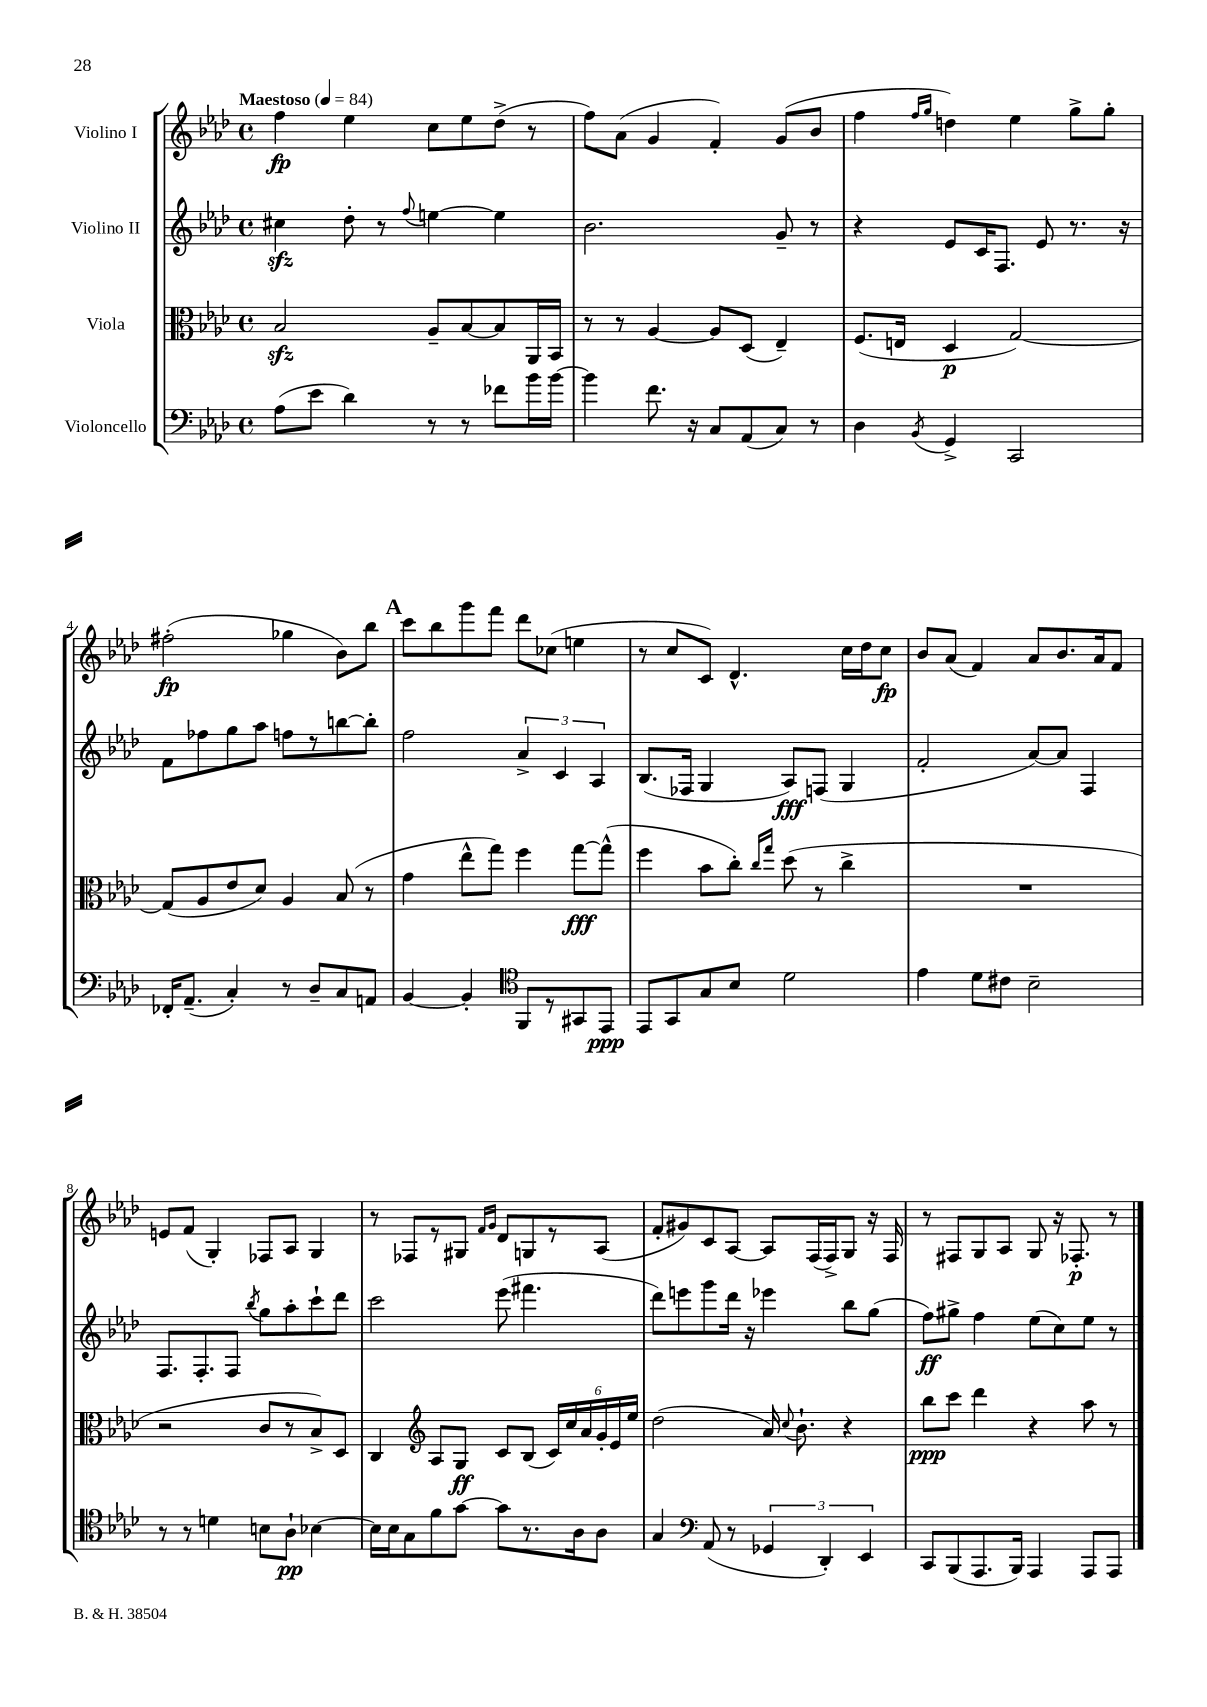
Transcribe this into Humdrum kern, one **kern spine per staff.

**kern	**dynam	**kern	**dynam	**kern	**dynam	**kern	**dynam
*part4	*part4	*part3	*part3	*part2	*part2	*part1	*part1
*staff4	*staff4	*staff3	*staff3	*staff2	*staff2	*staff1	*staff1
*I"Violoncello	*	*I"Viola	*	*I"Violino II	*	*I"Violino I	*
*clefF4	*	*clefC3	*	*clefG2	*	*clefG2	*
*k[b-e-a-d-]	*	*k[b-e-a-d-]	*	*k[b-e-a-d-]	*	*k[b-e-a-d-]	*
*M4/4	*	*M4/4	*	*M4/4	*	*M4/4	*
*met(c)	*	*met(c)	*	*met(c)	*	*met(c)	*
*MM84	*	*MM84	*	*MM84	*	*MM84	*
=1	=1	=1	=1	=1	=1	=1	=1
!	!	!	!	!	!	!LO:TX:a:B:t=Maestoso	!
(8A-\L	.	2B-zz/	.	4cc#Xzz\	.	4ff\	fp
8e-\J	.	.	.	.	.	.	.
4d-\)	.	.	.	8dd-'\	.	4ee-\	.
.	.	.	.	8r	.	.	.
.	.	.	.	8qqff/	.	.	.
8r	.	8A-~/L	.	[4een\	.	8cc\L	.
8r	.	[8B-/	.	.	.	8ee-\	.
8f-X\L	.	8B-/]	.	4ee\]	.	(8dd-^\J	.
16b-\L	.	16AA-/L	.	.	.	8r	.
[16b-\JJ	.	16BB-/JJ	.	.	.	.	.
=2	=2	=2	=2	=2	=2	=2	=2
4b-\]	.	8r	.	2.b-\	.	8ff\L)	.
.	.	8r	.	.	.	(8a-\J	.
8.f\	.	[4A-/	.	.	.	4g/	.
16r	.	.	.	.	.	.	.
8C/L	.	8A-/L]	.	.	.	4f'/)	.
(8AA-/	.	(8D-/J	.	.	.	.	.
8C/J)	.	4E-~/)	.	8g~/	.	(8g/L	.
8r	.	.	.	8r	.	8b-/J	.
=3	=3	=3	=3	=3	=3	=3	=3
4D-\	.	(8.F/L	.	4r	.	4ff\	.
.	.	16En/Jk	.	.	.	.	.
.	.	.	.	.	.	16qqff/LL	.
8qBB-/	.	.	.	.	.	16qqgg/JJ	.
4GG^/	.	4D-/	p	8e-/L	.	4ddn\)	.
.	.	.	.	16c/K	.	.	.
.	.	.	.	8.F/J	.	.	.
2CC/	.	[2G/)	.	.	.	4ee-\	.
.	.	.	.	8e-/	.	.	.
.	.	.	.	8.r	.	8gg^\L	.
.	.	.	.	.	.	8gg'\J	.
.	.	.	.	16r	.	.	.
!!LO:LB:g=z
=4	=4	=4	=4	=4	=4	=4	=4
16FF-X'/KL	.	(8G/L]	.	8f\L	.	(2ff#X'\	fp
(8.AA-~/J	.	.	.	.	.	.	.
.	.	8A-/	.	8ff-X\	.	.	.
4C'/)	.	8e-/	.	8gg\	.	.	.
.	.	8d-/J)	.	8aa-\J	.	.	.
8r	.	4A-/	.	8ffn\L	.	4gg-X\	.
8D-~/L	.	.	.	8r	.	.	.
8C/	.	(8B-/	.	[8bbn\	.	8b-\L)	.
8AAn/J	.	8r	.	8bb'\J]	.	8bb-\J	.
!!LO:REH:place=s1:t=A
=5	=5	=5	=5	=5	=5	=5	=5
[4BB-/	.	4g\	.	2ff\	.	8ccc\L	.
.	.	.	.	.	.	8bb-\	.
4BB-'/]	.	8ee-^^\L	.	.	.	8ggg\	.
.	.	8gg\J)	.	.	.	8fff\J	.
*clefC4	*	*	*	*	*	*	*
8FF/L	.	4ff\	.	6a-^/	.	8ddd-\L	.
8r	.	.	.	.	.	(8cc-X\J	.
.	.	.	.	6c/	.	.	.
8GG#X/	.	[8gg\L	fff	.	.	4een\	.
.	.	.	.	6A-/	.	.	.
8EE-/J	ppp	(8gg^^\J]	.	.	.	.	.
=6	=6	=6	=6	=6	=6	=6	=6
8EE-/L	.	4ff\	.	(8.B-/L	.	8r	.
8GG/	.	.	.	.	.	8cc/L	.
.	.	.	.	16F-X/Jk	.	.	.
8G/	.	8b-\L	.	4G/	.	8c/J)	.
8B-/J	.	8cc'\J)	.	.	.	4.d-^^/	.
.	.	16qqcc/LL	.	.	.	.	.
.	.	16qqgg/JJ	.	.	.	.	.
2d-\	.	(8dd-\	.	8A-/L)	fff	.	.
.	.	8r	.	(8Fn/J	.	.	.
.	.	4cc^\	.	4G/	.	16cc\LL	.
.	.	.	.	.	.	16dd-\J	.
.	.	.	.	.	.	8cc\J	fp
=7	=7	=7	=7	=7	=7	=7	=7
4e-\	.	1r	.	2f'/	.	8b-/L	.
.	.	.	.	.	.	(8a-/J	.
8d-\L	.	.	.	.	.	4f/)	.
8c#X\J	.	.	.	.	.	.	.
2B-~\	.	.	.	[8a-/L)	.	8a-/L	.
.	.	.	.	8a-/J]	.	8.b-/	.
.	.	.	.	4F/	.	.	.
.	.	.	.	.	.	16a-/k	.
.	.	.	.	.	.	8f/J	.
!!LO:LB:g=z
=8	=8	=8	=8	=8	=8	=8	=8
8r	.	2r	.	8.F/L	.	8en/L	.
8r	.	.	.	.	.	(8f/J	.
.	.	.	.	8.F'/	.	.	.
4dn\	.	.	.	.	.	4G'/)	.
.	.	.	.	8F/J	.	.	.
.	.	.	.	8qbb-/	.	.	.
8Bn\L	.	8c/L	.	8gg\L	.	8F-X/L	.
8A-`\J	pp	8r	.	8aa-'\	.	8A-/J	.
[4B-X\	.	8B-^/)	.	8ccc`\	.	4G/	.
.	.	8D-/J	.	8ddd-\J	.	.	.
=9	=9	=9	=9	=9	=9	=9	=9
16B-\LL]	.	4C/	.	2ccc\	.	8r	.
16B-\J	.	.	.	.	.	.	.
8G\	.	.	.	.	.	8F-X/L	.
*	*	*clefG2	*	*	*	*	*
8f\	.	8A-/L	.	.	.	8r	.
[8g\J	.	8G/J	ff	.	.	8G#X/J	.
.	.	.	.	.	.	16qqf/LL	.
.	.	.	.	.	.	16qqg/JJ	.
8g\L]	.	8c/L	.	(8eee-\	.	8d-/L	.
8.r	.	(8B-/J	.	4.fff#X\	.	8Gn/	.
.	.	24c/LL)	.	.	.	8r	.
.	.	24cc/	.	.	.	.	.
16A-\k	.	.	.	.	.	.	.
.	.	24a-/	.	.	.	.	.
8A-\J	.	24g'/	.	.	.	(8A-/J	.
.	.	24e-/	.	.	.	.	.
.	.	24ee-/JJ	.	.	.	.	.
=10	=10	=10	=10	=10	=10	=10	=10
4G/	.	(2dd-\	.	8ddd-\L)	.	8f'/L	.
.	.	.	.	8eeen\	.	8g#X/)	.
*clefF4	*	*	*	*	*	*	*
(8AA-/	.	.	.	8ggg\	.	8c/	.
8r	.	.	.	16ddd-\Jk	.	[8A-/J	.
.	.	.	.	16r	.	.	.
6GG-X/	.	16a-/)	.	4eee-X\	.	8A-/L]	.
.	.	8qqcc/	.	.	.	.	.
.	.	8.b-`\	.	.	.	.	.
.	.	.	.	.	.	(16F/L	.
6DD-'/)	.	.	.	.	.	.	.
.	.	.	.	.	.	16F^/J)	.
.	.	4r	.	8bb-\L	.	8G/J	.
6EE-/	.	.	.	.	.	.	.
.	.	.	.	(8gg\J	.	16r	.
.	.	.	.	.	.	16F/	.
=11	=11	=11	=11	=11	=11	=11	=11
8CC/L	.	8bb-\L	ppp	8ff\L)	ff	8r	.
(8BBB-/	.	8ccc\J	.	8gg#X^\J	.	8F#X/L	.
8.AAA-/	.	4ddd-\	.	4ff\	.	8G/	.
.	.	.	.	.	.	8A-/J	.
16BBB-/Jk)	.	.	.	.	.	.	.
4AAA-/	.	4r	.	(8ee-\L	.	8G/	.
.	.	.	.	8cc\)	.	16r	.
.	.	.	.	.	.	8.F-X'/	p
8AAA-/L	.	8aa-\	.	8ee-\J	.	.	.
8AAA-/J	.	8r	.	8r	.	8r	.
==	==	==	==	==	==	==	==
*-	*-	*-	*-	*-	*-	*-	*-
